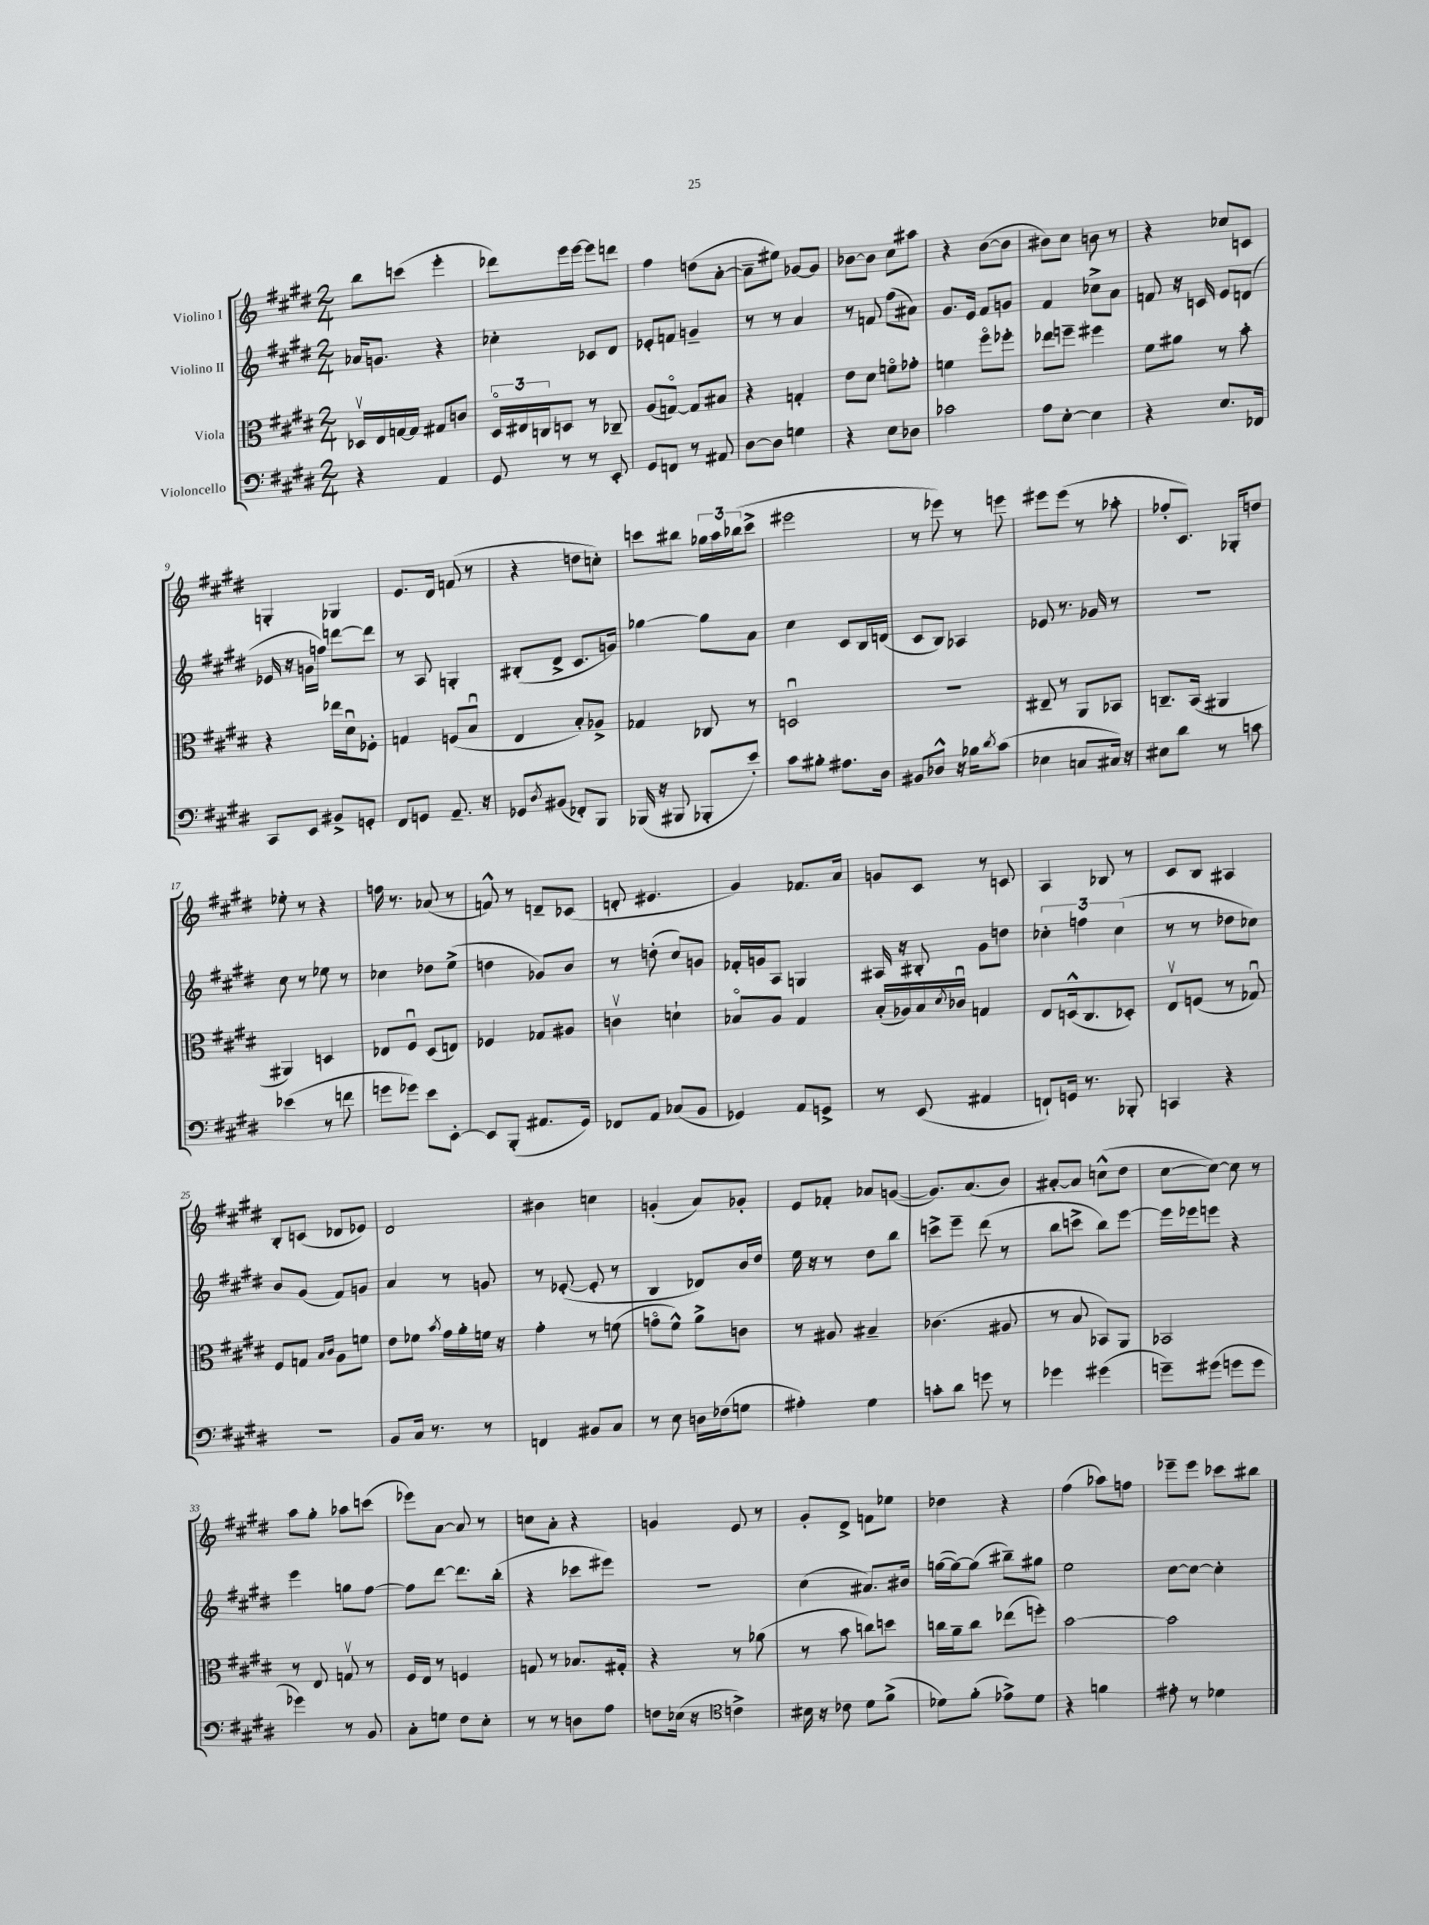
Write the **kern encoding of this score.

**kern	**kern	**kern	**kern
*part4	*part3	*part2	*part1
*staff4	*staff3	*staff2	*staff1
*I"Violoncello	*I"Viola	*I"Violino II	*I"Violino I
*clefF4	*clefC3	*clefG2	*clefG2
*k[f#c#g#d#]	*k[f#c#g#d#]	*k[f#c#g#d#]	*k[f#c#g#d#]
*M2/4	*M2/4	*M2/4	*M2/4
=1	=1	=1	=1
4r	16D-Xv/LL	16a-X/KL	8bb\L
.	16E/	8.gn/J	.
.	[16Gn/	.	(8cccn\J
.	16G/JJ]	.	.
4AA/	8G#X/L	4r	4eee'\
.	8cn/J	.	.
=2	=2	=2	=2
8GG#/	24D#/LL	4cc-X'\	8ddd-X\L)
.	24E#X/	.	.
.	24Cn/J	.	.
8r	8Dn/J	.	16eee\L
.	.	.	[16eee\JJ
8r	8r	8c-X/L	8eee\L]
8EE'/	8C-X~/	8d#/J	8dddn\J
=3	=3	=3	=3
8GG#/L	(8A/L	8e-X'/L	4ff#\
8FFn/J	[8Gn/J)	8fn/J	.
8r	8G/L]	4gn~/	(8ddn\L
8AA#X/	8B#X/J	.	[8a'\J
=4	=4	=4	=4
[8D#\L	4r	8r	8a~\L]
8D#\J]	.	8r	8ee#X\J)
4Gn\	4Gn'/	4a/	[8g-X/L
.	.	.	8g-/J]
=5	=5	=5	=5
4r	8e\L	8r	[8b-X\L
.	8d#\J	8fn/	8b-\J]
8E\L	8fn\L	(8ff#\L	8cc#\L
8D-X\J	8g-X'\J	8a#X\J)	8aa#X\J
=6	=6	=6	=6
2c-X\	4fn\	8.g#/L	4r
.	.	16e/Jk	.
.	8ff#\L	8f#/L	([8b\L
.	8ff-X'\J	8gn/J	8b\J]
=7	=7	=7	=7
8A\L	8ee-X\L	4f#/	8b#X\L)
[8E'\J	8ffn~\J	.	8cc#\J
4E\]	4ff#X\	8cc-X^\L	8bn\
.	.	8a\J	8r
=8	=8	=8	=8
4r	8f#\L	8fn/	4r
.	8a#X\J	16r	.
.	.	16cn/	.
8.E/L	8r	8e/L	8cc-X/L
.	8b'\	(8dn/J	8cn/J
16FF-X/Jk	.	.	.
!!LO:LB:g=z
=9	=9	=9	=9
8CC#/L	4r	16e-X/	4Gn'/
.	.	16r	.
8EE/J	.	16gn\LL	.
.	.	16ffn\JJ)	.
8BB#X^/L	16ee-X\LL	[8dddn\L	4G-X/
.	16d#u\J	.	.
8GGn'/J	8F-X'\J	8ddd\J]	.
=10	=10	=10	=10
8FF#/L	4Gn/	8r	8.e/L
8GGn/J	.	8A/	.
.	.	.	16d#/Jk
8.AA~/	(8Fn/L	4Gn'/	(8fn/
.	8Bu/J	.	8r
16r	.	.	.
=11	=11	=11	=11
8GG-X/L	4E/	(8B#X'/L	4r
8qD#/	.	.	.
(8BB#X/J	.	8d#^/J	.
8FF-X'/L)	8B'/L)	8.c#/L	8ddn\L
8BBB/J	8A-X^/J	.	8ccn'\J)
.	.	16gn/Jk)	.
=12	=12	=12	=12
(16BBB-X/	4G-X/	[4gg-X\	8cccn\L
16r	.	.	.
8BBB#X/	.	.	8bb#X\J
8BBB-X'/L	8C-X/	8gg-\L]	24gg-X\LL
.	.	.	24aa\
.	.	.	(24bb-X\J
8e'/J)	8r	8a\J	8ccc^\J
=13	=13	=13	=13
8c#\L	2Dnu/	4cc#\	2eee#X\
8B#X'\J	.	.	.
8.A#X\L	.	8c#/L	.
.	.	16B/L	.
16D#\Jk	.	(16dn/JJ	.
=14	=14	=14	=14
8BB#X/L	2r	8c#/L	8r
8D-X^^/J	.	8B/J)	8eee-X\)
16r	.	4A-X/	8r
16B-X\KL	.	.	.
8qd#/	.	.	.
(8c#\J	.	.	8eeen\
=15	=15	=15	=15
4E-X\	8E#X~/	8e-X/	8eee#X\L
.	8r	8.r	(8eee#\J
8Cn/L	8AA/L	.	8r
.	.	16g-X/	.
16C#X/Jk)	8BB-X/J	8r	8aa-X'\
16r	.	.	.
=16	=16	=16	=16
8E#X\L	8.Cn~/L	2r	8ff-X'/L
8d#\J	.	.	8.c#/J)
.	(16BB/Jk	.	.
8r	4AA#X/	.	.
.	.	.	16G-X'/KL
8cn\	.	.	8ddn/J
!!LO:LB:g=z
=17	=17	=17	=17
(4e-X\	4AA#X/)	8cc#\	8ee-X'\
.	.	8r	8r
8r	4Dn/	8ee-X\	4r
8fn\	.	8r	.
=18	=18	=18	=18
8gn\L	8E-X/L	4cc-X\	16ffn\
.	.	.	8.r
8g-X\J)	8F#u/J	.	.
8e\L	(8D#/L	8dd-X\L	(8a-X/
[8EE'\J	8En/J)	(8ee^\J	8r
=19	=19	=19	=19
8EE/L]	4F-X/	4ddn\	8fn^^/)
(8BBB'/J	.	.	8r
8.AA#X/L	8G-X/L	8g-X/L)	8dn~/L
.	8A#X/J	8b/J	(8c-X/J
16GG#/Jk)	.	.	.
=20	=20	=20	=20
8FF-X/L	4cnv\	8r	8dn'/
8AA/J	.	(8ddn'\	4.e#X/
(8C-X/L	4dn`\	8cc#/L)	.
8BB/J	.	8gn/J	.
=21	=21	=21	=21
4GG-X/)	8B-X/L	16f-X'/LL	4g#/)
.	.	16gn/J	.
.	8A/J	8A/J	.
8AA/L	4G#/	4Gn/	8.f-X/L
8GGn^/J	.	.	.
.	.	.	16a/Jk
=22	=22	=22	=22
8r	(16B'/LL	16A#X/	8gn/L
.	16A-X/)	16r	.
(8EE/	16B/	8B#X'/	8c#/J
.	8qd#/	.	.
.	16c-Xu/JJ	.	.
4AA#X/	4Gn/	8g#\L	8r
.	.	8ddn\J	8cn/
=23	=23	=23	=23
8FFn`/L)	8E/L	6cc-X'\	4A/
16GGn/Jk	(16Dn^^/k	.	.
.	.	6ffn\	.
8.r	8.C#/	.	.
.	.	.	8B-X/
.	.	(6cc-\	.
8BBB-X'/	8D-X'/J)	.	8r
=24	=24	=24	=24
4CCn/	8Ev/L	8r	8c#/L
.	(8Fn/J	8r	8B/J
4r	8r	8dd-X\L	4A#X/
.	8G-Xu/)	8cc-X\J)	.
!!LO:LB:g=z
=25	=25	=25	=25
2r	8F#/L	8b/L	8B'/L
.	8Gn/J	(8g#/J	(8cn/J
.	16qqB/LL	.	.
.	16qqc#/JJ	.	.
.	8A\L	8f#/L)	8d-X/L
.	8fn\J	8gn/J	8e-X/J)
=26	=26	=26	=26
8BB/L	8e\L	4a/	2d#/
16C#/Jk	8f-X\J	.	.
8.r	.	.	.
.	8qb/	.	.
.	16g#\LL	8r	.
.	16a'\	.	.
8r	16fn\JJ	8gn/	.
.	16r	.	.
=27	=27	=27	=27
4FFn/	4g#'\	8r	4b#X\
.	.	([8e-X'/	.
8BB#X/L	8r	8e-'/]	4ccn\
8C#/J	(8fn\	8r	.
=28	=28	=28	=28
8r	8gn\L	4B/	(4gn'/
8E\	8f#^^\J)	.	.
16Dn\LL	8a^\L	8d-X/L)	8a/L)
(16F-X\J	.	.	.
8Gn\J	8cn\J	16b/L	8g-X'/J
.	.	16dd#/JJ	.
=29	=29	=29	=29
4A#X'\)	8r	16ee\	8e/L
.	.	16r	.
.	8A#X/	8r	8f-X'/J
4G#\	4B#X~/	8dd#\L	8a-X/L
.	.	8bb\J	([8gn/J
=30	=30	=30	=30
8cn'\L	(4.c-X\	8cccn^\L	8.g/L])
8d#\J	.	8eee~\J	.
.	.	.	(8.a/
8gn\	.	(8ddd#\	.
8r	8A#X/	8r	8b/J)
=31	=31	=31	=31
4g-X\	8r	8bb\L	[8a#X'/L
.	8B/	8cccn^\J	8a#/J]
(4g#X\	8BB-X/L)	8bb\L)	(8ccn^^\L
.	8AA/J	[8eee\J	8dd#\J
=32	=32	=32	=32
8gn~\L)	2BB-X/	16eee\LL]	[8cc#\L
.	.	16eee-X\J	.
(8g#X\J	.	8eeen\J	8cc#\J_)
8gn\L	.	4r	8cc#\]
8g\J	.	.	8r
!!LO:LB:g=z
=33	=33	=33	=33
4g-X\)	8r	4eee\	8aa\L
.	8E/	.	8gg#'\J
8r	8Gnv/	8ggn\L	8aa-X\L
8BB/	8r	[8ff#\J	(8cccn\J
=34	=34	=34	=34
8C#'\L	16F#/LL	8ff#\L]	8eee-X\L)
.	16E/JJ	.	.
8Gn\J	8r	[8ddd#\J	[8a\J
8F#\L	4Fn/	8.ddd#\L]	8a/]
8E'\J	.	.	8r
.	.	(16bb'\Jk	.
=35	=35	=35	=35
8r	8Gn/	4r	8ccn\L
8r	8r	.	8a'\J
8Dn\L	8.B-X/L	8ccc-X\L	4r
8A\J	.	8eee#X\J)	.
.	16G#X'/Jk	.	.
=36	=36	=36	=36
8Fn\L	4r	2r	4gn/
(16E-X\Jk	.	.	.
16r	.	.	.
*clefC4	*	*	*
4cn^\)	8r	.	8e/
.	(8a-X\	.	8r
=37	=37	=37	=37
16B#X\	8r	(4cc#\	8g#'/L
16r	.	.	.
8c-X\	8b\	.	8d#^/J
8d#\L	8ccn\L)	8.a#X/L)	8fn\L
(8f#^\J	8ddn\J	.	8ee-X\J
.	.	16b#X/Jk	.
=38	=38	=38	=38
8d-X\L)	16ccn\LL	([16ggn\LL	4dd-X\
.	16a~\J	16gg\J_)	.
(8f#'\J	8cc\J	(8gg\J]	.
8e-X^\L)	(8ee-X\L	8bb#X~\L)	4r
8d-\J	8ffn'\J)	8gg#X\J	.
=39	=39	=39	=39
4r	[2b\	2ee\	(4ff#\
4fn\	.	.	8aa-X\L)
.	.	.	8ffn\J
=40	=40	=40	=40
8e#X'\	2b\]	[8cc#\L	8eee-X~\L
8r	.	8cc#\J_	8eee-\J
4d-X\	.	4cc#'\]	8ccc-X\L
.	.	.	8bb#X\J
==	==	==	==
*-	*-	*-	*-
